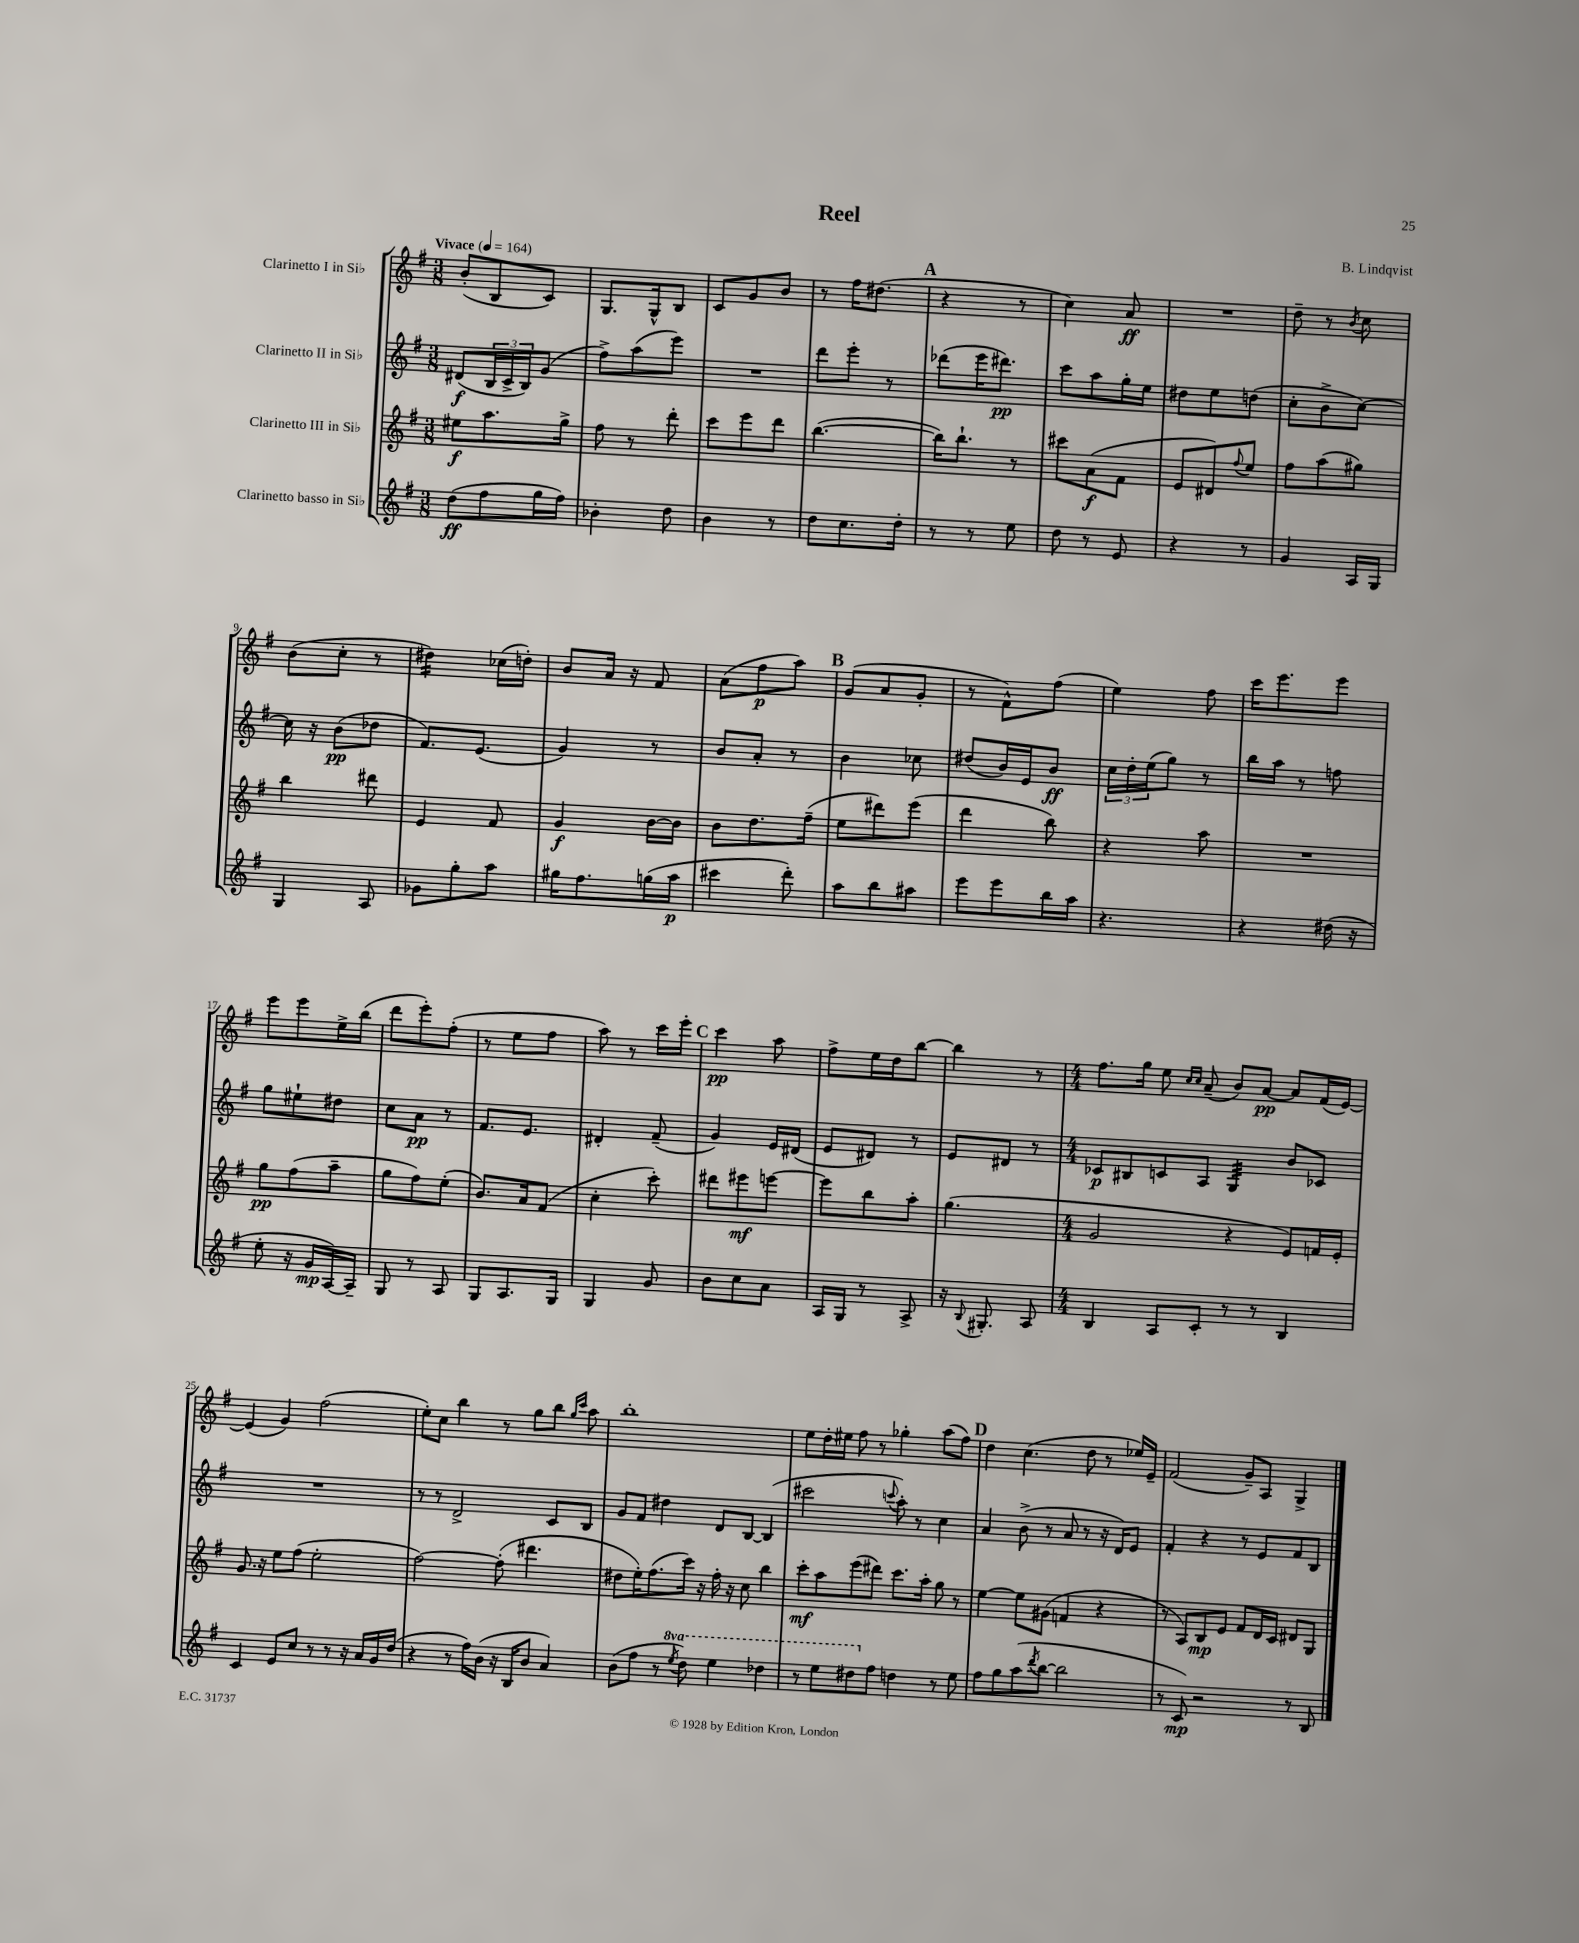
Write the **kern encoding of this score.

**kern	**kern	**kern	**kern
*staff4	*staff3	*staff2	*staff1
*clefG2	*clefG2	*clefG2	*clefG2
*k[f#]	*k[f#]	*k[f#]	*k[f#]
*M3/8	*M3/8	*M3/8	*M3/8
*MM164	*MM164	*MM164	*MM164
(8dd	8ee#	(8d#	(8b'
8ff#	8.aa	24B	8B
.	.	24c^	.
.	.	24B)	.
16gg	.	(8g	8c)
16ff#)	16gg^	.	.
=	=	=	=
4b-'	8ff#	8ff#^)	8.G
.	8r	(8aa	.
.	.	.	16G^^
8dd	8ddd'	8eee)	8B
=	=	=	=
4b	8ccc	4.r	8c
.	8eee	.	8g
8r	8ddd	.	8b
=	=	=	=
8dd	([4.bb	8ddd	8r
8.cc	.	8eee'	16ff#
.	.	.	(8.dd#
.	.	8r	.
16dd'	.	.	.
=	=	=	=
8r	16bb])	(8ddd-	4r
.	8.bb`	.	.
8r	.	16eee	.
.	.	8.ddd#)	.
8ee	8r	.	8r
=	=	=	=
8dd	8ccc#	8ccc	4cc)
8r	(8a	8aa	.
8e	8f#	16gg'	8a
.	.	16ee	.
=	=	=	=
4r	8e	8dd#	4.r
.	8d#)	8ee	.
.	8qqff#	.	.
8r	8ee	(8dd	.
=	=	=	=
4g	8ff#	8cc'	8dd~
.	(8aa	8b^	8r
.	.	.	8qb
16A	8gg#)	[8cc)	8cc
16G	.	.	.
=	=	=	=
4G	4bb	16cc]	(8b
.	.	16r	.
.	.	(8b	8cc'
8A	8ddd#	8dd-	8r
=	=	=	=
8g-	4e	8.f#)	4dd#)
8gg'	.	.	.
.	.	(8.e	.
8aa	8f#	.	(16cc-
.	.	.	16dd')
=	=	=	=
16gg#	4g	4g)	8b
8.ff#	.	.	.
.	.	.	16a
.	.	.	16r
(16gg	[16b	8r	8f#
16aa	16b]	.	.
=	=	=	=
4ccc#	8b	8b	(8a
.	8.dd	8a'	8ff#
8ddd')	.	8r	8aa)
.	(16ff#~	.	.
=	=	=	=
8aa	8ee	4b	(8g
8bb	8ddd#)	.	8a
8aa#	(8eee	8cc-	8g'
=	=	=	=
8eee	4ddd	(8dd#	8r
8eee	.	16b)	8f#^^)
.	.	16e	.
16bb	8bb)	8b	(8ff#
16aa	.	.	.
=	=	=	=
4.r	4r	24cc	4ee)
.	.	24dd'	.
.	.	(24ee	.
.	.	8gg)	.
.	8aa	8r	8ff#
=	=	=	=
4r	4.r	16bb	16ccc
.	.	16aa	8.eee
.	.	8r	.
(16dd#	.	8ff	8eee
16r	.	.	.
=	=	=	=
8ee'	8gg	8gg	8eee
16r	(8ff#	8ee#`	8eee
16g	.	.	.
[16A)	8aa~	8dd#	16ee^
16A~]	.	.	(16bb
=	=	=	=
8G	8gg	8cc	8ddd
8r	8ff#)	8a	8eee')
8A	(8ee'	8r	(8ff#'
=	=	=	=
8G	8.b)	8.f#	8r
8.A	.	.	8ee
.	16a	8.e	.
.	(8f#	.	8ff#
16G	.	.	.
=	=	=	=
4G	4cc'	4d#'	8aa)
.	.	.	8r
8g	8ccc')	(8f#~	16ccc
.	.	.	16eee'
=	=	=	=
8b	8ddd#	4g)	4ccc
8cc	8eee#	.	.
8a	[8eee	16e	8aa
.	.	(16d#	.
=	=	=	=
16A	8eee]	8e	8ff#^
16G	.	.	.
8r	8bb	8d#)	16ee
.	.	.	16dd
8A^	8aa'	8r	[8bb
=	=	=	=
16r	(4.gg	8e	4bb]
8qqB	.	.	.
8.G#'	.	.	.
.	.	8d#	.
8A	.	8r	8r
=	=	=	=
*M4/4	*M4/4	*M4/4	*M4/4
4B	2g	8c-	8.ff#
.	.	8B#	.
.	.	.	16gg
8A	.	8c	8ee
.	.	.	16qqcc
.	.	.	16qqcc
8c'	.	8A	(8a~
8r	4r	4G	8b)
8r	.	.	[8a
4B	8e)	8b	8a]
.	16f	8c-	(16f#
.	16e'	.	[16e)
=	=	=	=
4c	8.g	1r	(4e]
.	16r	.	.
8e	8ee	.	4g)
8cc	(8ff#	.	.
8r	2ee'	.	(2ff#
8r	.	.	.
16r	.	.	.
16a	.	.	.
16g	.	.	.
(16dd	.	.	.
=	=	=	=
4r	[2ff#)	8r	8ee')
.	.	8r	8cc
8r	.	2d^	4bb
16ff#)	.	.	.
(16b	.	.	.
16r	(8ff#']	.	8r
16B	.	.	.
8b	4.ddd#	.	8gg
4a)	.	8c	8bb
.	.	.	16qqgg
.	.	.	16qqccc
.	.	8B	8aa
=	=	=	=
(8b	8dd#	8g	1bb'
8ff#	16ee')	8f#	.
.	(8.ff#	.	.
8r	.	4dd#	.
8qeee	.	.	.
8ddd)	16ccc)	.	.
.	16r	.	.
4eee	16ff#'	8d	.
.	16r	.	.
.	8cc	[8B	.
4ddd-	4bb	(4B]	.
=	=	=	=
8r	8ccc'	2ccc#	8ee
8eee	8aa	.	16dd'
.	.	.	16ee#
8ddd#	(8eee	.	8ff#
8ff#	8ddd#)	.	8r
.	.	8qqccc	.
4dd	8.ccc	8aa')	4gg-'
.	.	8r	.
.	16aa'	.	.
8r	8gg	4cc	(8aa
8ee	8r	.	8ff#)
=	=	=	=
8ff#	[4ee	4a	4dd
8gg	.	.	.
(8aa	8ee]	(8b^	(4.cc
8qddd	.	.	.
[8bb	(8g#	8r	.
2bb]	4f	8a	.
.	.	8r	8dd
.	4r	16r	8r
.	.	16d)	.
.	.	8e	16ee-)
.	.	.	16e~
=	=	=	=
8r	8r	4f#'	(2f#
8c)	8A)	.	.
2r	8B	4r	.
.	8e	.	.
.	8f#	8r	8g~)
.	16d	8e	8A
.	16c	.	.
8r	8d#	8f#	4G^
8B	8G	8B	.
==	==	==	==
*-	*-	*-	*-
